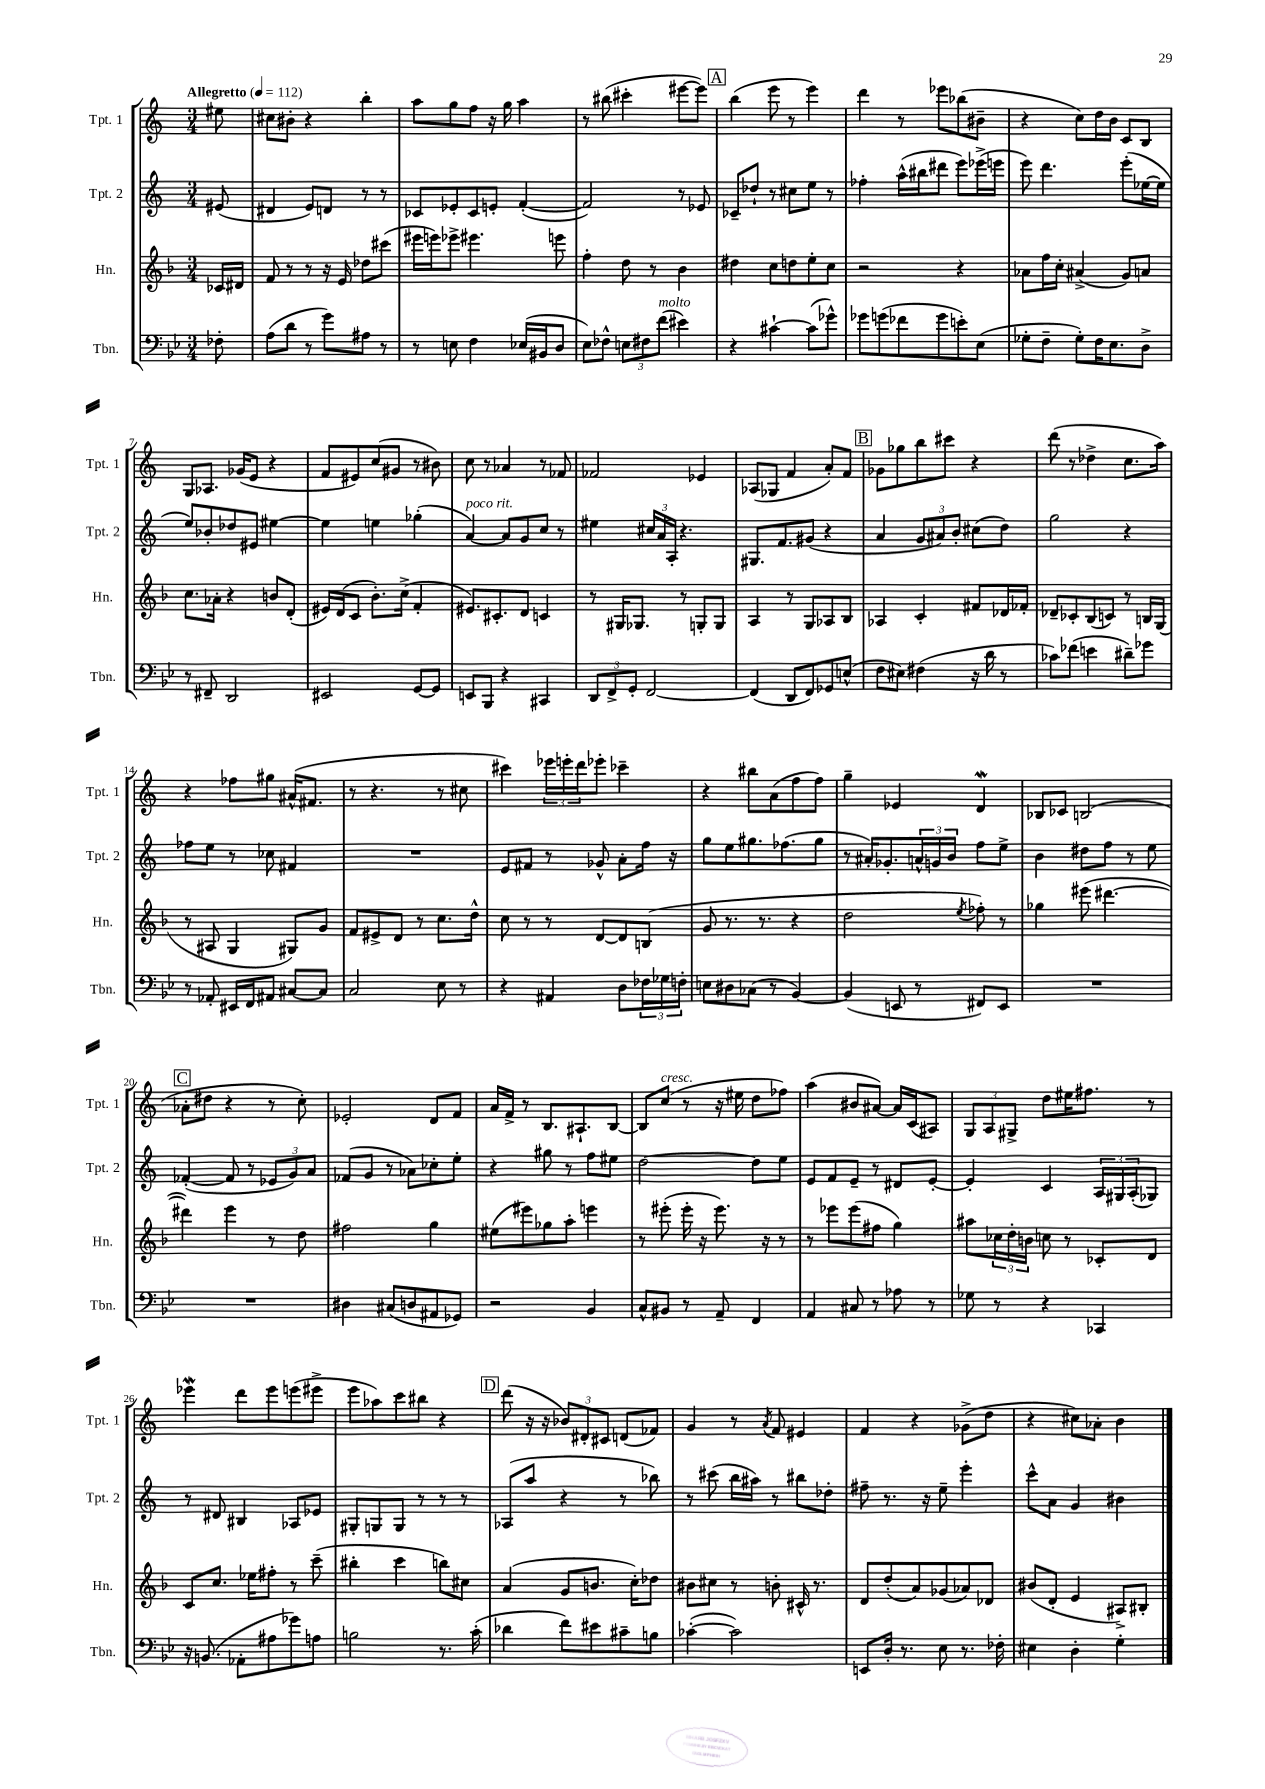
<<
\new StaffGroup <<
\new Staff = "s0" \with { instrumentName = "Tpt. 1" shortInstrumentName = "Tpt. 1" } {
    \clef treble \key c \major \numericTimeSignature \time 3/4 \partial 8 \tempo "Allegretto" 4 = 112
    eis''8 |
    cis''8 bis'8-. r4 b''4-. |
    a''8 g''8 f''8 r16 g''16 a''4 |
    r8 bis''8( cis'''4-. eis'''8~ eis'''8) |
    \mark \markup { \box "A" } b''4( e'''8 r8 e'''4) |
    d'''4 r8 ees'''8 bes''8( bis'8-- |
    r4 c''8) d''16 b'16 c'8 b8 |
    g8 aes8. ges'16( e'8 r4 |
    f'8 eis'8) c''8( gis'8 r8 bis'8) |
    c''8 r8 aes'4 r8 fes'8 |
    fes'2 ees'4 |
    aes8( ges8 f'4 a'8-.) f'8 |
    \mark \markup { \box "B" } ges'8 ges''8 b''8 cis'''8 r4 |
    d'''8( r8 des''4-> c''8. a''16) |
    r4 fes''8 gis''8 ais'16-^( fis'8. |
    r8 r4. r8 cis''8 |
    cis'''4) \tuplet 3/2 { ees'''16 e'''16-. d'''16 } ees'''8-. ces'''4-- |
    r4 bis''8 a'8( f''8 f''8) |
    g''4-- ees'4 d'4\mordent |
    bes8 ces'8 b2( |
    \mark \markup { \box "C" } aes'8-. dis''8 r4 r8 c''8-.) |
    ees'2-. d'8 f'8 |
    a'16 f'16-> r8 b8. ais8.-! b8~ |
    b8 c''8^\markup { \italic "cresc." }( r8 r16 eis''16 d''8 fes''8) |
    a''4( bis'8 ais'8~) ais'16 c'16( ais8) |
    \tuplet 3/2 { g8 a8 gis8-> } d''8 eis''16 fis''8. r8 |
    ees'''4\mordent d'''8 ees'''8 e'''8( eis'''8-> |
    e'''8 aes''8) c'''8 bis''8 r4 |
    \mark \markup { \box "D" } d'''8( r16 r16 \tuplet 3/2 { bes'8) dis'8-. cis'8 } d'8( fes'8) |
    g'4 r8 \acciaccatura { a'8 } f'8 eis'4 |
    f'4 r4 ges'8->( d''8 |
    r4 cis''8) aes'8-. b'4 \bar "|." |
}
\new Staff = "s1" \with { instrumentName = "Tpt. 2" shortInstrumentName = "Tpt. 2" } {
    \clef treble \key c \major \numericTimeSignature \time 3/4 \partial 8
    eis'8( |
    dis'4 e'8) d'8 r8 r8 |
    ces'8 ees'8-. ces'8 e'8-. f'4~-.( |
    f'2) r8 ees'8 |
    \mark \markup { \box "A" } ces'8-- des''8-! r8 cis''8 e''8 r8 |
    fes''4-. a''16-^( bis''16 dis'''8 e'''8) ees'''16->( e'''16 |
    e'''8) d'''4. e'''8-.( ees''16~ ees''16 |
    e''8) bes'8-. des''8 eis'8 eis''4~ |
    eis''4 e''4 ges''4-.( |
    a'4~^\markup { \italic "poco rit." }) a'8 g'8 c''8 r8 |
    eis''4 \tuplet 3/2 { cis''16 a'16 a16-. } r4. |
    gis8. f'8. gis'8( r4 |
    \mark \markup { \box "B" } a'4 \tuplet 3/2 { g'8 ais'8) b'8-. } cis''8( d''8) |
    g''2 r4 |
    fes''8 e''8 r8 ces''8 fis'4 |
    R2. |
    e'8 fis'8 r8 ges'8-^ a'8-. f''16 r16 |
    g''8 e''8 gis''8. fes''8.( gis''8 |
    r8 ais'16-.) ges'8.-. \tuplet 3/2 { a'16-^ g'16 b'16 } f''8 e''8-> |
    b'4 dis''8 f''8 r8 e''8 |
    \mark \markup { \box "C" } fes'4~-.( fes'8 r8 \tuplet 3/2 { ees'8 g'8) a'8 } |
    fes'8( g'8 r8 aes'8) ces''8-. e''8-. |
    r4 gis''8 r8 f''8 eis''8 |
    d''2~ d''8 e''8 |
    e'8 f'8 e'8-- r8 dis'8 e'8~-. |
    e'4-. c'4 \tuplet 3/2 { a16 gis16 a16-.( } ges8) |
    r8 dis'8 bis4 aes8 ees'8 |
    gis8-. g8 g8 r8 r8 r8 |
    \mark \markup { \box "D" } aes8( a''8 r4 r8 bes''8) |
    r8 cis'''8( b''16 ais''16) r8 bis''8 des''8-. |
    fis''8-- r8. r16 e''8-- e'''4-. |
    c'''8-^ a'8 g'4 bis'4 \bar "|." |
}
\new Staff = "s2" \with { instrumentName = "Hn." shortInstrumentName = "Hn." } {
    \clef treble \key f \major \numericTimeSignature \time 3/4 \partial 8
    ces'16 dis'16 |
    f'8 r8 r8 r16 e'16 des''8 cis'''8( |
    eis'''16 e'''16) ees'''8-> eis'''4. e'''8 |
    f''4-. d''8 r8 bes'4 |
    \mark \markup { \box "A" } dis''4 c''8 d''8 e''8-. c''8 |
    r2 r4 |
    aes'8 f''16 c''16-. ais'4->( g'8) a'8 |
    c''8. aes'16-. r4 b'8 d'8-.( |
    eis'16) d'16( c'8 bes'8.-.) c''16->( f'4-. |
    eis'8.) cis'8.-. d'8 c'4 |
    r8 gis16 ges8. r8 g8-. g8 |
    a4 r8 g8 aes8 bes8 |
    \mark \markup { \box "B" } aes4 c'4-. fis'8 des'16 fes'16-. |
    des'8-- ces'8-. bes8( c'8) r8 b16 g16( |
    r8 ais8 g4 gis8) g'8 |
    f'8 eis'8-> d'8 r8 c''8. d''16-^ |
    c''8 r8 r8 d'8~ d'8 b8( |
    g'8 r8. r8. r4 |
    d''2 \acciaccatura { e''8 } fes''8-.) r8 |
    ges''4 eis'''8( dis'''4.~ |
    \mark \markup { \box "C" } dis'''4) e'''4 r8 d''8 |
    fis''2 g''4 |
    eis''8( eis'''8) ges''8 a''8-. e'''4 |
    r8 eis'''8-.( eis'''16-. r16 eis'''8.) r16 r8 |
    r8 ees'''8 ees'''8( fis''8 g''4) |
    ais''8 \tuplet 3/2 { ces''16 d''16-. b'16 } c''8 r8 ces'8-. d'8 |
    c'8 c''8. ees''16 fis''8-. r8 c'''8--( |
    bis''4-. c'''4 b''8) cis''8 |
    \mark \markup { \box "D" } a'4( g'8 b'8. c''16-.) des''8 |
    bis'8 cis''8 r8 b'8-. cis'16-^ r8. |
    d'8 d''8-.( a'8) ges'8( aes'8) des'8 |
    bis'8( d'8-. e'4 ais8->) bis8-. \bar "|." |
}
\new Staff = "s3" \with { instrumentName = "Tbn." shortInstrumentName = "Tbn." } {
    \clef bass \key bes \major \numericTimeSignature \time 3/4 \partial 8
    fes8-. |
    a8( d'8 r8 g'8) ais8 r8 |
    r8 e8 f4 ees16( bis,16 d8 |
    ees8) fes8-^ \tuplet 3/2 { e8 fis8 f'8^\markup { \italic "molto" }( } eis'4) |
    \mark \markup { \box "A" } r4 cis'4~-! cis'8( ges'8-^) |
    ges'8 g'8( fes'8 g'8 e'8-.) ees8( |
    ges8-. f8-- ges8-.) f16 ees8. d8-> |
    r8 fis,8-- d,2 |
    eis,2 g,8~ g,8 |
    e,8 bes,,8 r4 cis,4 |
    \tuplet 3/2 { d,8 f,8-> g,8-. } f,2~ |
    f,4( d,8 f,8) ges,8 e8-^( |
    \mark \markup { \box "B" } f8 eis8) fis4( r16 d'16 r8 |
    ces'8) fes'8( e'4 dis'8--) ges'8 |
    r8 aes,8-. eis,16 f,16 ais,8 cis8~ cis8 |
    c2 ees8 r8 |
    r4 ais,4 d8 \tuplet 3/2 { fes16 ges16 f16-. } |
    e8 dis8 ces8( r8 bes,4~) |
    bes,4( e,8 r8 fis,8) e,8 |
    R2. |
    \mark \markup { \box "C" } R2. |
    dis4 cis8( d8 ais,8 ges,8) |
    r2 bes,4 |
    c8-^ bis,8 r8 a,8-- f,4 |
    a,4 cis8 r8 aes8 r8 |
    ges8 r8 r4 ces,4 |
    r16 b,8.( aes,8-. ais8 ges'8) a8 |
    b2 r8. c'16-.( |
    \mark \markup { \box "D" } des'4 f'8) eis'8 cis'8-- b8 |
    ces'4~-.( ces'2) |
    e,8 d16-. r8. ees8 r8. fes16-. |
    eis4 d4-. g4-. \bar "|." |
}
>>
>>
